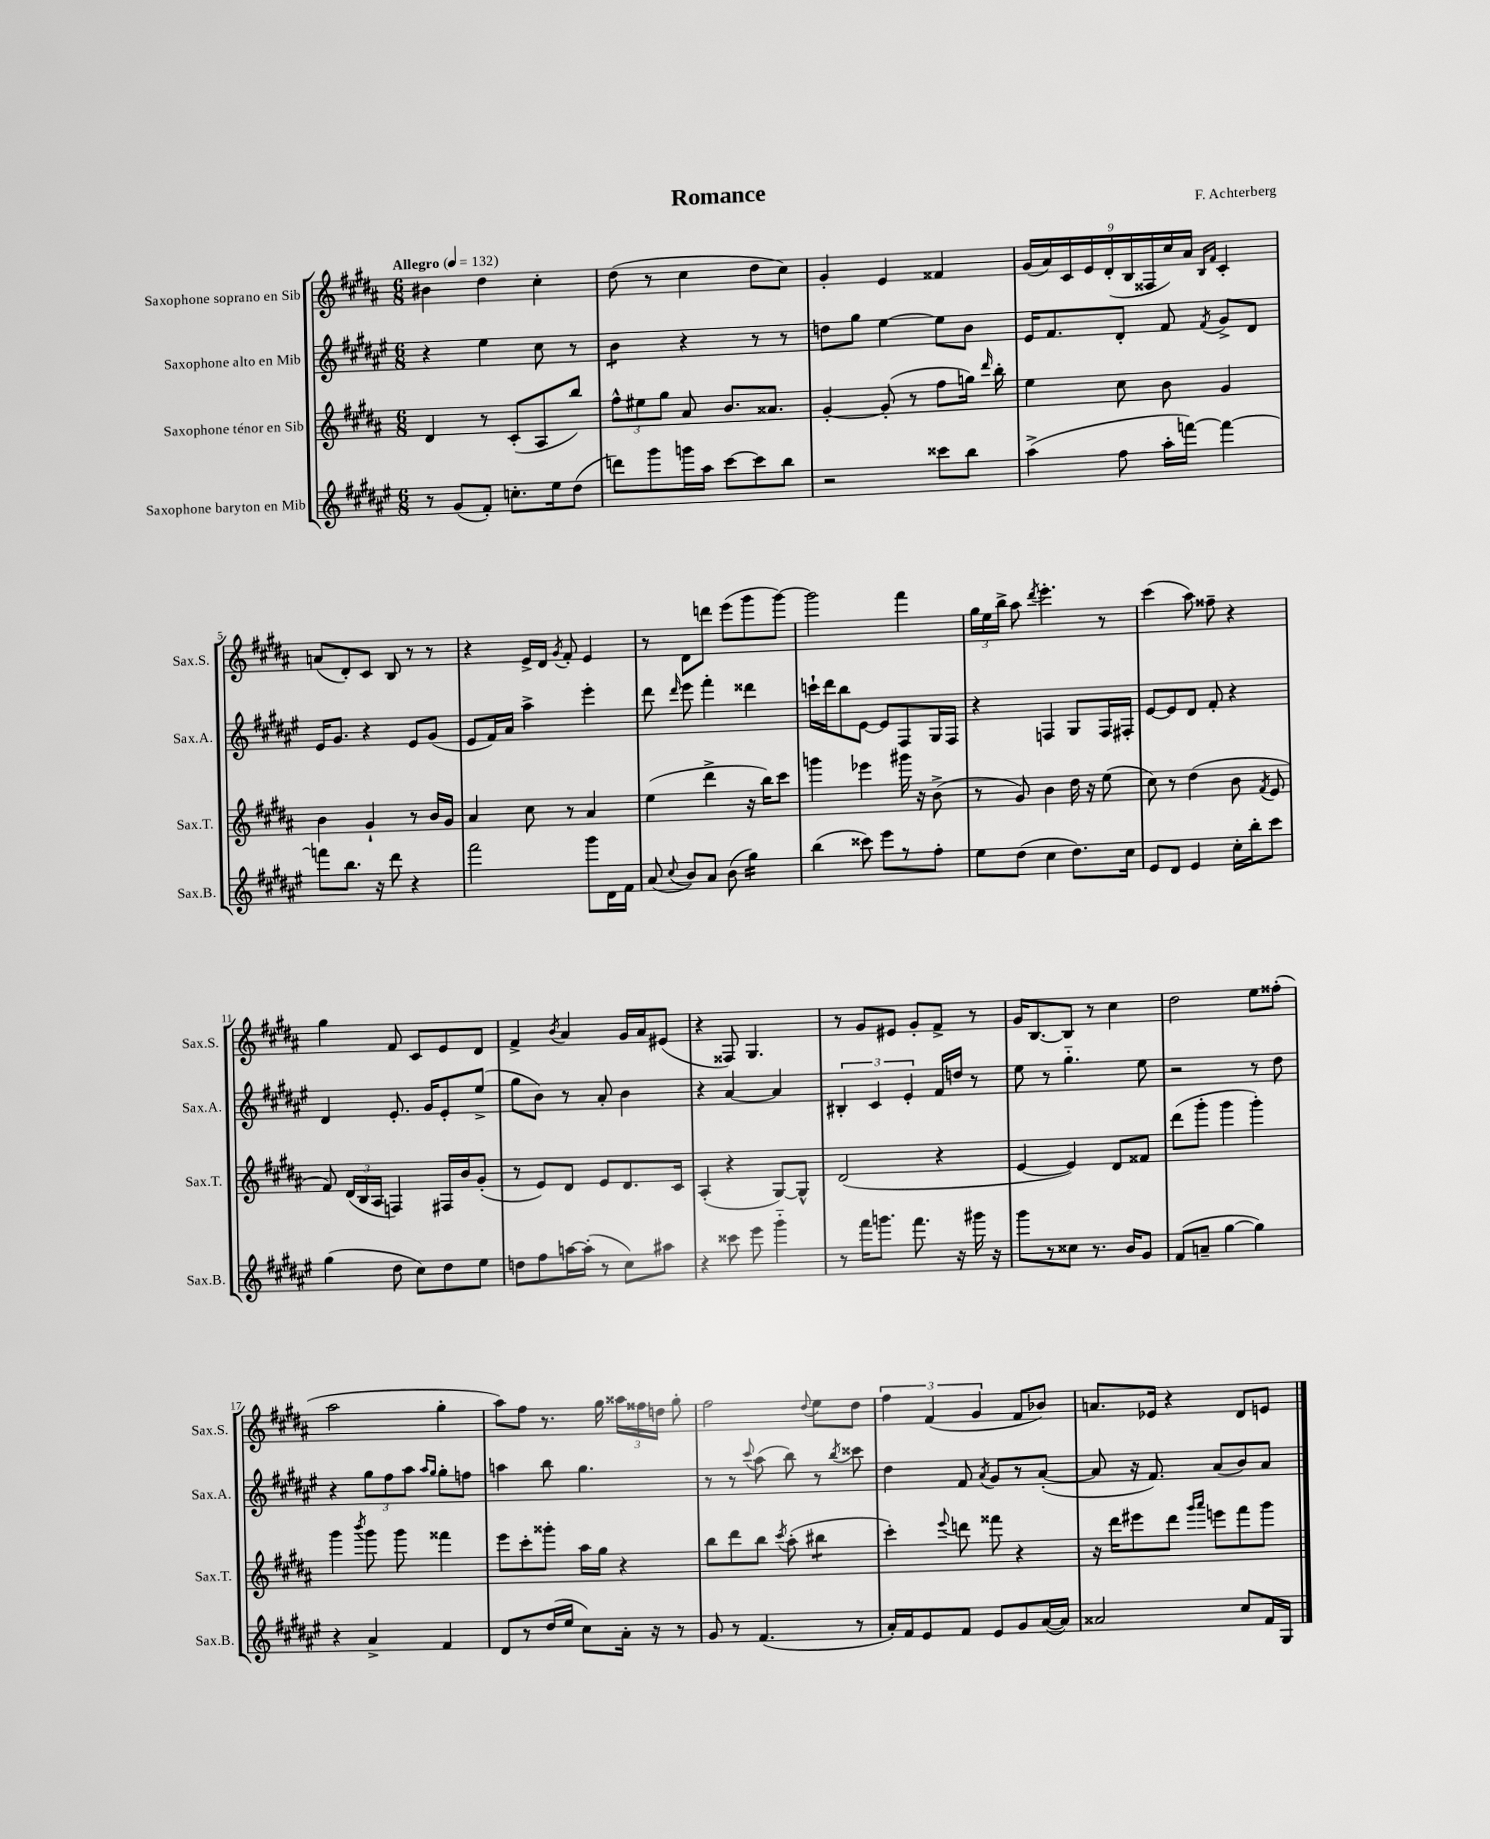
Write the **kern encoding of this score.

**kern	**kern	**kern	**kern
*staff4	*staff3	*staff2	*staff1
*clefG2	*clefG2	*clefG2	*clefG2
*k[f#c#g#d#a#e#]	*k[f#c#g#d#a#]	*k[f#c#g#d#a#e#]	*k[f#c#g#d#a#]
*M6/8	*M6/8	*M6/8	*M6/8
*MM132	*MM132	*MM132	*MM132
8r	4d#/	4r	4b#\
(8g#/L	.	.	.
8f#'/J)	8r	4ee#\	4dd#\
8.cc'\L	(8c#'/L	.	.
.	8A#/	8cc#\	4cc#'\
16ee#\k	.	.	.
(8dd#\J	8bb/J)	8r	.
=	=	=	=
8ddd\L)	12ff#^^\L	4b\	(8dd#\
.	12ee#\	.	.
8ggg#\	.	.	8r
.	12gg#\J	.	.
16ggg\L	8a#/	4r	4cc#\
16aa#\JJ	.	.	.
[8ccc#\L	8.b/L	.	.
8ccc#\]	.	8r	8dd#\L
.	8.a##/J	.	.
8bb\J	.	8r	8cc#\J)
=	=	=	=
2r	[4g#'/	8dd\L	4g#'/
.	.	8gg#\J	.
.	(8g#'/]	[4ee#\	4e/
.	8r	.	.
8ccc##\L	8ff#\L	8ee#\]L	4f##/
8bb\J	16gg\Jk)	8b\J	.
.	16qqddd#/	.	.
.	16bb'\	.	.
=	=	=	=
(4aa#^\	4ee\	16e#/LK	(18g#/LL
.	.	.	18a#/)
.	.	8.f#/	.
.	.	.	18c#/
.	.	.	18e/
.	.	.	(18d#'/
8ff#\	8cc#\	8d#'/J	.
.	.	.	18B/
.	.	.	18F##/
16aa#'\LL	8b\	8f#/	.
.	.	.	18cc#/)
[16fff\JJ)	.	.	.
.	.	.	18a#/JJ
.	.	.	16qqB/LL
.	.	8qf#/	16qqf#/JJ
4fff\_	4g#/	8g#^/L	4c#'/
.	.	8d#/J	.
=	=	=	=
8fff\]L	4b\	16e#/LK	(8a/L
.	.	8.g#/J	.
8.bb\J	.	.	8d#'/)
.	4g#`/	4r	8c#/J
16r	.	.	.
8ddd#\	.	.	8B/
4r	8r	8e#/L	8r
.	16b/LL	(8g#/J	8r
.	16g#/JJ	.	.
=	=	=	=
2fff#\	4a#/	8e#/L	4r
.	.	16f#/L)	.
.	.	16a#/JJ	.
.	8cc#\	4aa#^\	16e^/LL
.	.	.	16d#/JJ
.	.	.	8qg#/
.	8r	.	8f#'/
8ggg#\L	4a#/	4eee#'\	4e/
16d#\L	.	.	.
16f#\JJ	.	.	.
=	=	=	=
(8a#/	(4ee\	8ddd#\	8r
8qqcc#/	.	16qqddd#/	.
8b/L)	.	8eee#\	8d#\L
8a#/J	4ddd#^\	4fff#'\	8ddd\J
(8b\	.	.	(8eee\L
4gg#\)	16r	4ddd##\	8ggg#\
.	16bb\LK)	.	.
.	8ccc#\J	.	[8ggg#\J)
=	=	=	=
(4bb\	4ggg\	16ccc`\LL	2ggg#\]
.	.	16ddd#\J	.
.	.	8bb\	.
8ccc##\)	4eee-\	[8e#\J	.
8eee#\L	.	8e#/]L	.
8r	16ggg#\	8F#/	4fff#\
.	16r	.	.
8ff#'\J	(8b^\	16G#/L	.
.	.	16F#/JJ	.
=	=	=	=
8ee#\L	8r	4r	24gg#\LL
.	.	.	24ee\
.	.	.	24bb^\JJ
(8dd#\J	8g#/)	.	8aa#\
.	.	.	8qddd#/
4cc#\	4b\	4F/	4.eee'\
8.dd#\L)	16dd#\	8G#/L	.
.	16r	.	.
.	(8ee\	16F/L	8r
16cc#\Jk	.	16F#'/JJ	.
=	=	=	=
8e#/L	8cc#\)	[8e#/L	(4ccc#\
8d#/J	8r	8e#/]	.
4e#/	(4dd#\	8d#/J	8aa#\)
.	.	8f#'/	8ff##~\
16cc#'\LL	8b\	4r	4r
16bb'\J	.	.	.
.	8qf#/	.	.
8ccc#\J	8e/	.	.
=	=	=	=
(4gg#\	8f#/)	4d#/	4gg#\
.	(24d#/LL	.	.
.	24B/	.	.
.	24A#/JJ	.	.
8dd#\	4F/)	8.e#'/	8f#/
8cc#\L)	.	.	8c#/L
.	.	16g#/LK	.
8dd#\	16F#/LL	8e#'/	8e/
.	16b/J	.	.
8ee#\J	(8g#'/J	(8ee#^/J	8d#/J
=	=	=	=
8dd\L	8r	8gg#\L	4f#^/
8ff#\	8e/L)	8b\J)	.
.	.	.	8qb/
[16aa\L	8d#/J	8r	4a#/
(16aa'\]JJ	.	.	.
8r	8e/L	8a#'/	.
8cc#\L)	8.d#/	4b\	16g#/LL
.	.	.	16a#/J
8aa#\J	.	.	(8e#/J
.	16c#/Jk	.	.
=	=	=	=
4r	(4A#'/	4r	4r
8ccc##\	4r	[4a#/	8F##/)
8eee#\	.	.	4.G#/
4ggg#'~\	[8G#/L)	4a#/]	.
.	8G#^^/]J	.	.
=	=	=	=
8r	(2d#/	6B#'/	8r
16fff#\LK	.	.	8g#/L
.	.	6c#/	.
8.ggg\J	.	.	.
.	.	.	8e#/J
.	.	6e#'/	.
8.fff#\	.	.	8g#'/L
.	4r	16f#/LL	8f#^/J
16r	.	16dd/JJ	.
16ggg#\	.	8r	8r
16r	.	.	.
=	=	=	=
8ggg#\L	[4e/	8ee#\	16g#/LK
.	.	.	[8.B/
8r	.	8r	.
8cc##\J	4e/])	4.gg#'~\	8B/]J
8.r	.	.	8r
.	8d#/L	.	4cc#\
16b/LK	.	.	.
8g#/J	8f##/J	8ee#\	.
=	=	=	=
(8f#/L	(8ddd#\L	2r	2dd#\
8a~/J	8ggg#'\J	.	.
[4gg#\	4ggg#\	.	.
4gg#\])	4ggg#'\)	8r	8ee\L
.	.	8dd#\	(8ff##'\J
=	=	=	=
4r	4ggg#\	4r	2aa#\
.	8qbbb/	.	.
4a#^/	8ggg#\	12gg#\L	.
.	.	12ff#\	.
.	8ggg#\	.	.
.	.	12aa#\J	.
.	.	16qqaa#/LL	.
.	.	16qqgg#/JJ	.
4f#/	4fff##\	8gg#'\L	4gg#'\
.	.	8ff\J	.
=	=	=	=
8d#/L	8eee\L	4aa\	8aa#\L)
8r	8ccc#'\	.	8ff#\J
(16dd#/L	8ggg##'\J	8bb\	8.r
16ee#/JJ	.	.	.
8cc#\L)	16aa#\LL	4.gg#\	.
.	16gg#\JJ	.	16gg#\
16a#'\Jk	4r	.	24aa##\LL
.	.	.	24ff##\
16r	.	.	.
.	.	.	24dd\JJ
8r	.	.	8gg#'\
=	=	=	=
8g#/	8bb\L	8r	2ff#\
8r	8ddd#\	8r	.
.	.	8qqccc#/	.
(4.f#/	8bb\J	(8aa#\	.
.	8qccc#/	.	.
.	(8aa#'\	8bb\)	.
.	.	.	8qqdd#/
.	4bb#\	8r	8ee\L
.	.	8qbb/	.
8r	.	8ccc##\	8dd#\J
=	=	=	=
16a#'/LL)	4ccc#'\)	4dd#\	6ff#\
16f#/J	.	.	.
8e#/	.	.	.
.	.	.	(6f#/
.	8qqeee/	.	.
8f#/J	8ddd\	8f#/	.
.	.	.	6g#/
.	.	8qa#/	.
8e#/L	8fff##\	8g#/L	.
8g#/	4r	8r	8f#/L
([16a#/L	.	([8a#'/J	8b-/J)
16a#/]JJ)	.	.	.
=	=	=	=
2a##/	16r	8a#/]	8.a/L
.	16ddd#\LK	.	.
.	8eee#\	16r	.
.	.	8.f#/)	16e-/Jk
.	8ddd#\J	.	4r
.	16qqggg#/LL	.	.
.	16qqaaa#/JJ	.	.
.	8eee\L	(8a#/L	.
8cc#/L	8fff#\	8b/)	8d#/L
16f#/L	8ggg#\J	8a#/J	8e/J
16G#/JJ	.	.	.
==	==	==	==
*-	*-	*-	*-
